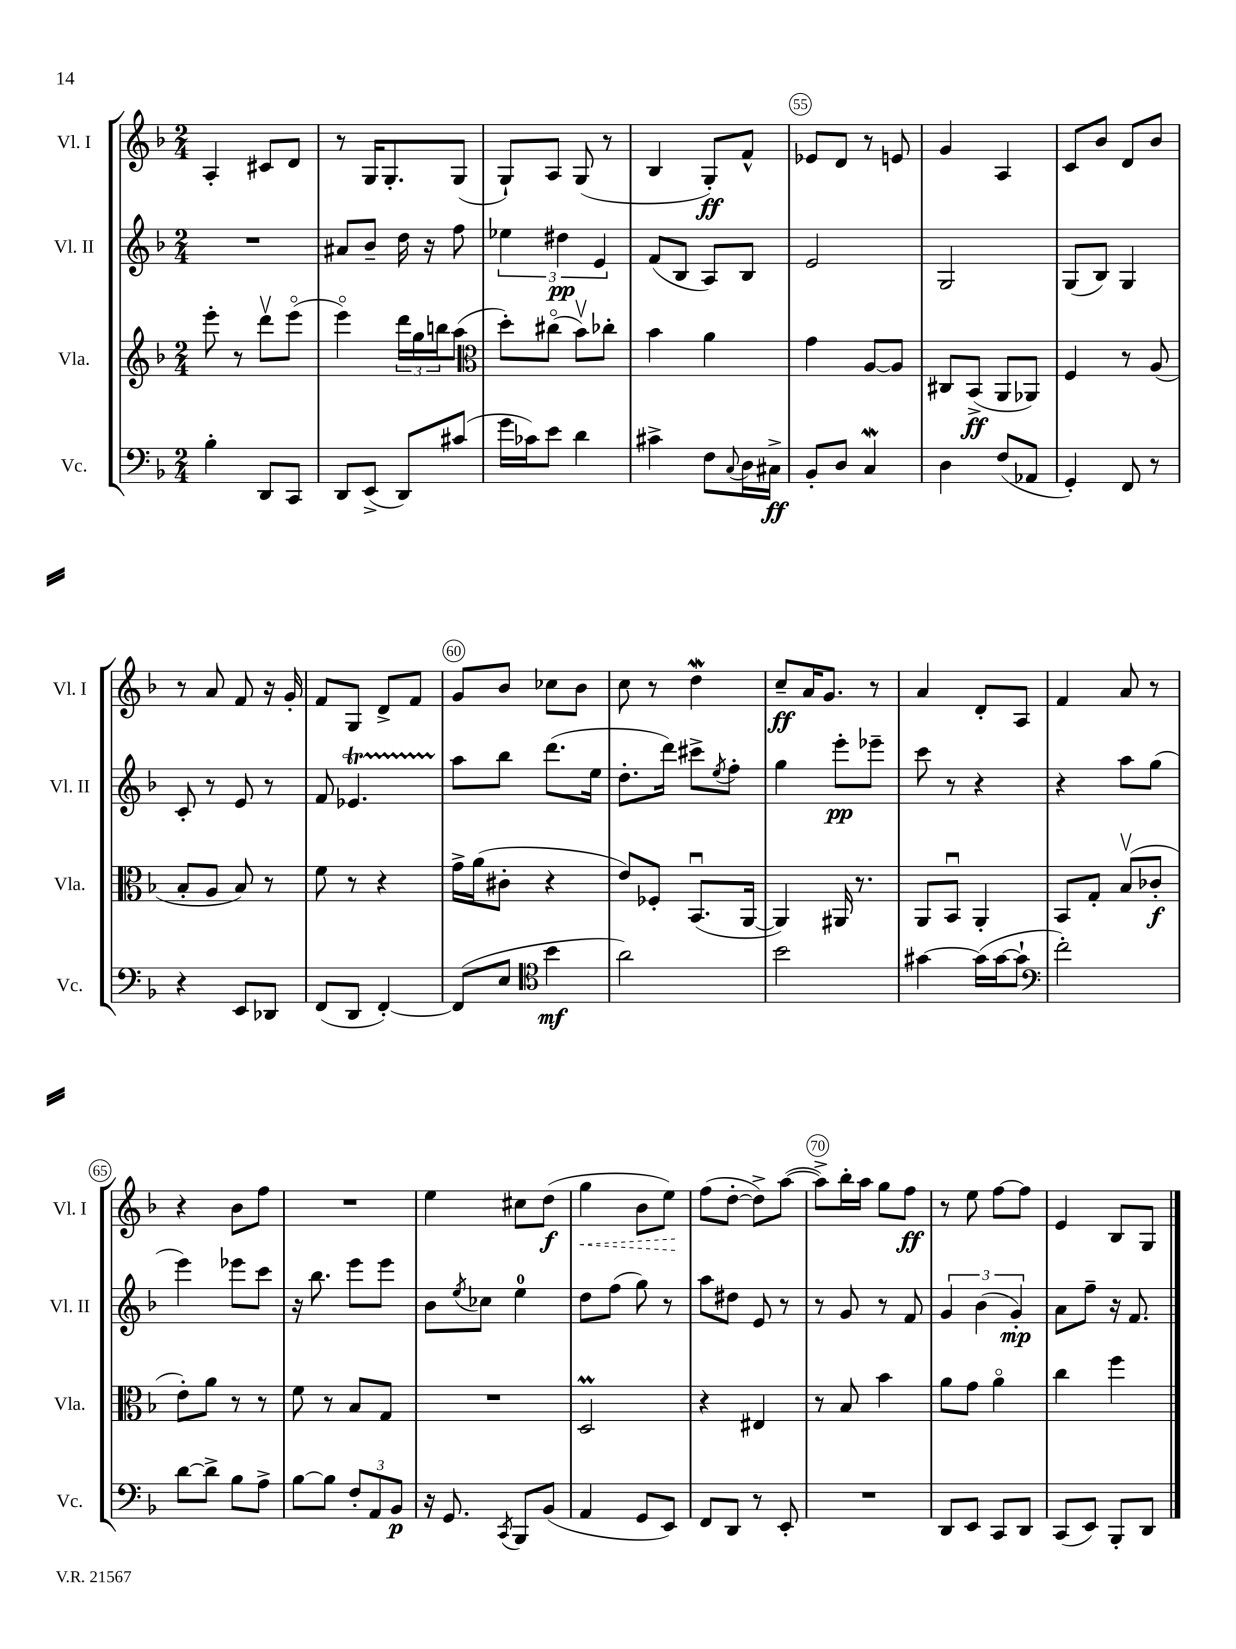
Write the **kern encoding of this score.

**kern	**kern	**kern	**kern
*staff4	*staff3	*staff2	*staff1
*clefF4	*clefG2	*clefG2	*clefG2
*k[b-]	*k[b-]	*k[b-]	*k[b-]
*M2/4	*M2/4	*M2/4	*M2/4
4B-'	8eee'	2r	4A'
.	8r	.	.
8DD	8dddv	.	8c#
8CC	(8eeeo	.	8d
=	=	=	=
8DD	4eeeo)	8a#	8r
(8EE^	.	8b-~	16G
.	.	.	8.G'
8DD)	24ddd	16dd	.
.	24gg	.	.
.	.	16r	.
.	24bb	.	.
(8c#	(8aa	8ff	(8G
=	=	=	=
*	*clefC3	*	*
16g	8dd')	6ee-	8G`)
16c-)	.	.	.
8e	(8cc#o	.	8A
.	.	6dd#	.
4d	8b-v)	.	(8G
.	.	6e	.
.	8cc-'	.	8r
=	=	=	=
4c#^	4b-	(8f	4B-
.	.	8B-	.
8F	4a	8A)	8G')
8qqC	.	.	.
16D	.	8B-	8f^^
16C#^	.	.	.
=	=	=	=
8BB-'	4g	2e	8e-
8D	.	.	8d
4C	[8A	.	8r
.	8A]	.	8e
=	=	=	=
4D	8C#	2G	4g
.	(8BB-^	.	.
(8F	8AA	.	4A
8AA-	8AA-)	.	.
=	=	=	=
4GG')	4F	(8G	8c
.	.	8B-)	8b-
8FF	8r	4G	8d
8r	(8A	.	8b-
=	=	=	=
4r	8B-'	8c'	8r
.	8A	8r	8a
8EE	8B-)	8e	8f
8DD-	8r	8r	16r
.	.	.	16g'
=	=	=	=
(8FF	8f	8f	8f
8DD	8r	4.e-	8G
[4FF')	4r	.	8d^
.	.	.	8f
=	=	=	=
(8FF]	16g^	8aa	8g
.	(16a	.	.
8E	8c#'	8bb-	8b-
*clefC4	*	*	*
4b-	4r	(8.ddd	8cc-
.	.	.	8b-
.	.	16ee	.
=	=	=	=
2a)	8e)	8.dd'	8cc
.	8F-'	.	8r
.	.	16ddd)	.
.	(8.BB-u	8ccc#^	4dd
.	.	8qee	.
.	.	8ff'	.
.	[16AA	.	.
=	=	=	=
2b-	4AA])	4gg	8cc~
.	.	.	16a
.	.	.	8.g
.	16AA#	8eee'	.
.	8.r	.	.
.	.	8eee-~	8r
=	=	=	=
[4g#	8AA	8ccc	4a
.	8BB-u	8r	.
(16g#]	4AA'	4r	8d'
[16g#	.	.	.
8g#`]	.	.	8A
=	=	=	=
*clefF4	*	*	*
2f')	8BB-	4r	4f
.	8G'	.	.
.	(8B-v	8aa	8a
.	8c-'	(8gg	8r
=	=	=	=
[8d	8e')	4eee)	4r
8d^]	8a	.	.
8B-	8r	8eee-	8b-
8A^	8r	8ccc	8ff
=	=	=	=
[8B-	8f	16r	2r
.	.	8.bb-	.
8B-]	8r	.	.
12F'	8B-	8eee	.
12AA	.	.	.
.	8G	8eee	.
12BB-	.	.	.
=	=	=	=
16r	2r	8b-	4ee
8.GG	.	.	.
.	.	8qee	.
.	.	8cc-	.
8qCC	.	.	.
8BBB-	.	4ee	8cc#
(8BB-	.	.	(8dd
=	=	=	=
4AA	2D	8dd	4gg
.	.	(8ff	.
8GG	.	8gg)	8b-
8EE)	.	8r	8ee)
=	=	=	=
8FF	4r	8aa	(8ff
8DD	.	8dd#	[8dd'
8r	4E#	8e	8dd^])
8EE'	.	8r	([8aa
=	=	=	=
2r	8r	8r	8aa^])
.	8B-	8g	16bb-'
.	.	.	16aa
.	4b-	8r	8gg
.	.	8f	8ff
=	=	=	=
8DD	8a	6g	8r
8EE	8g	.	8ee
.	.	(6b-	.
8CC	4ao	.	[8ff
.	.	6g')	.
8DD	.	.	8ff]
=	=	=	=
(8CC	4cc	8a	4e
8EE)	.	8ff~	.
8BBB-'	4ff	16r	8B-
.	.	8.f	.
8DD	.	.	8G
==	==	==	==
*-	*-	*-	*-
